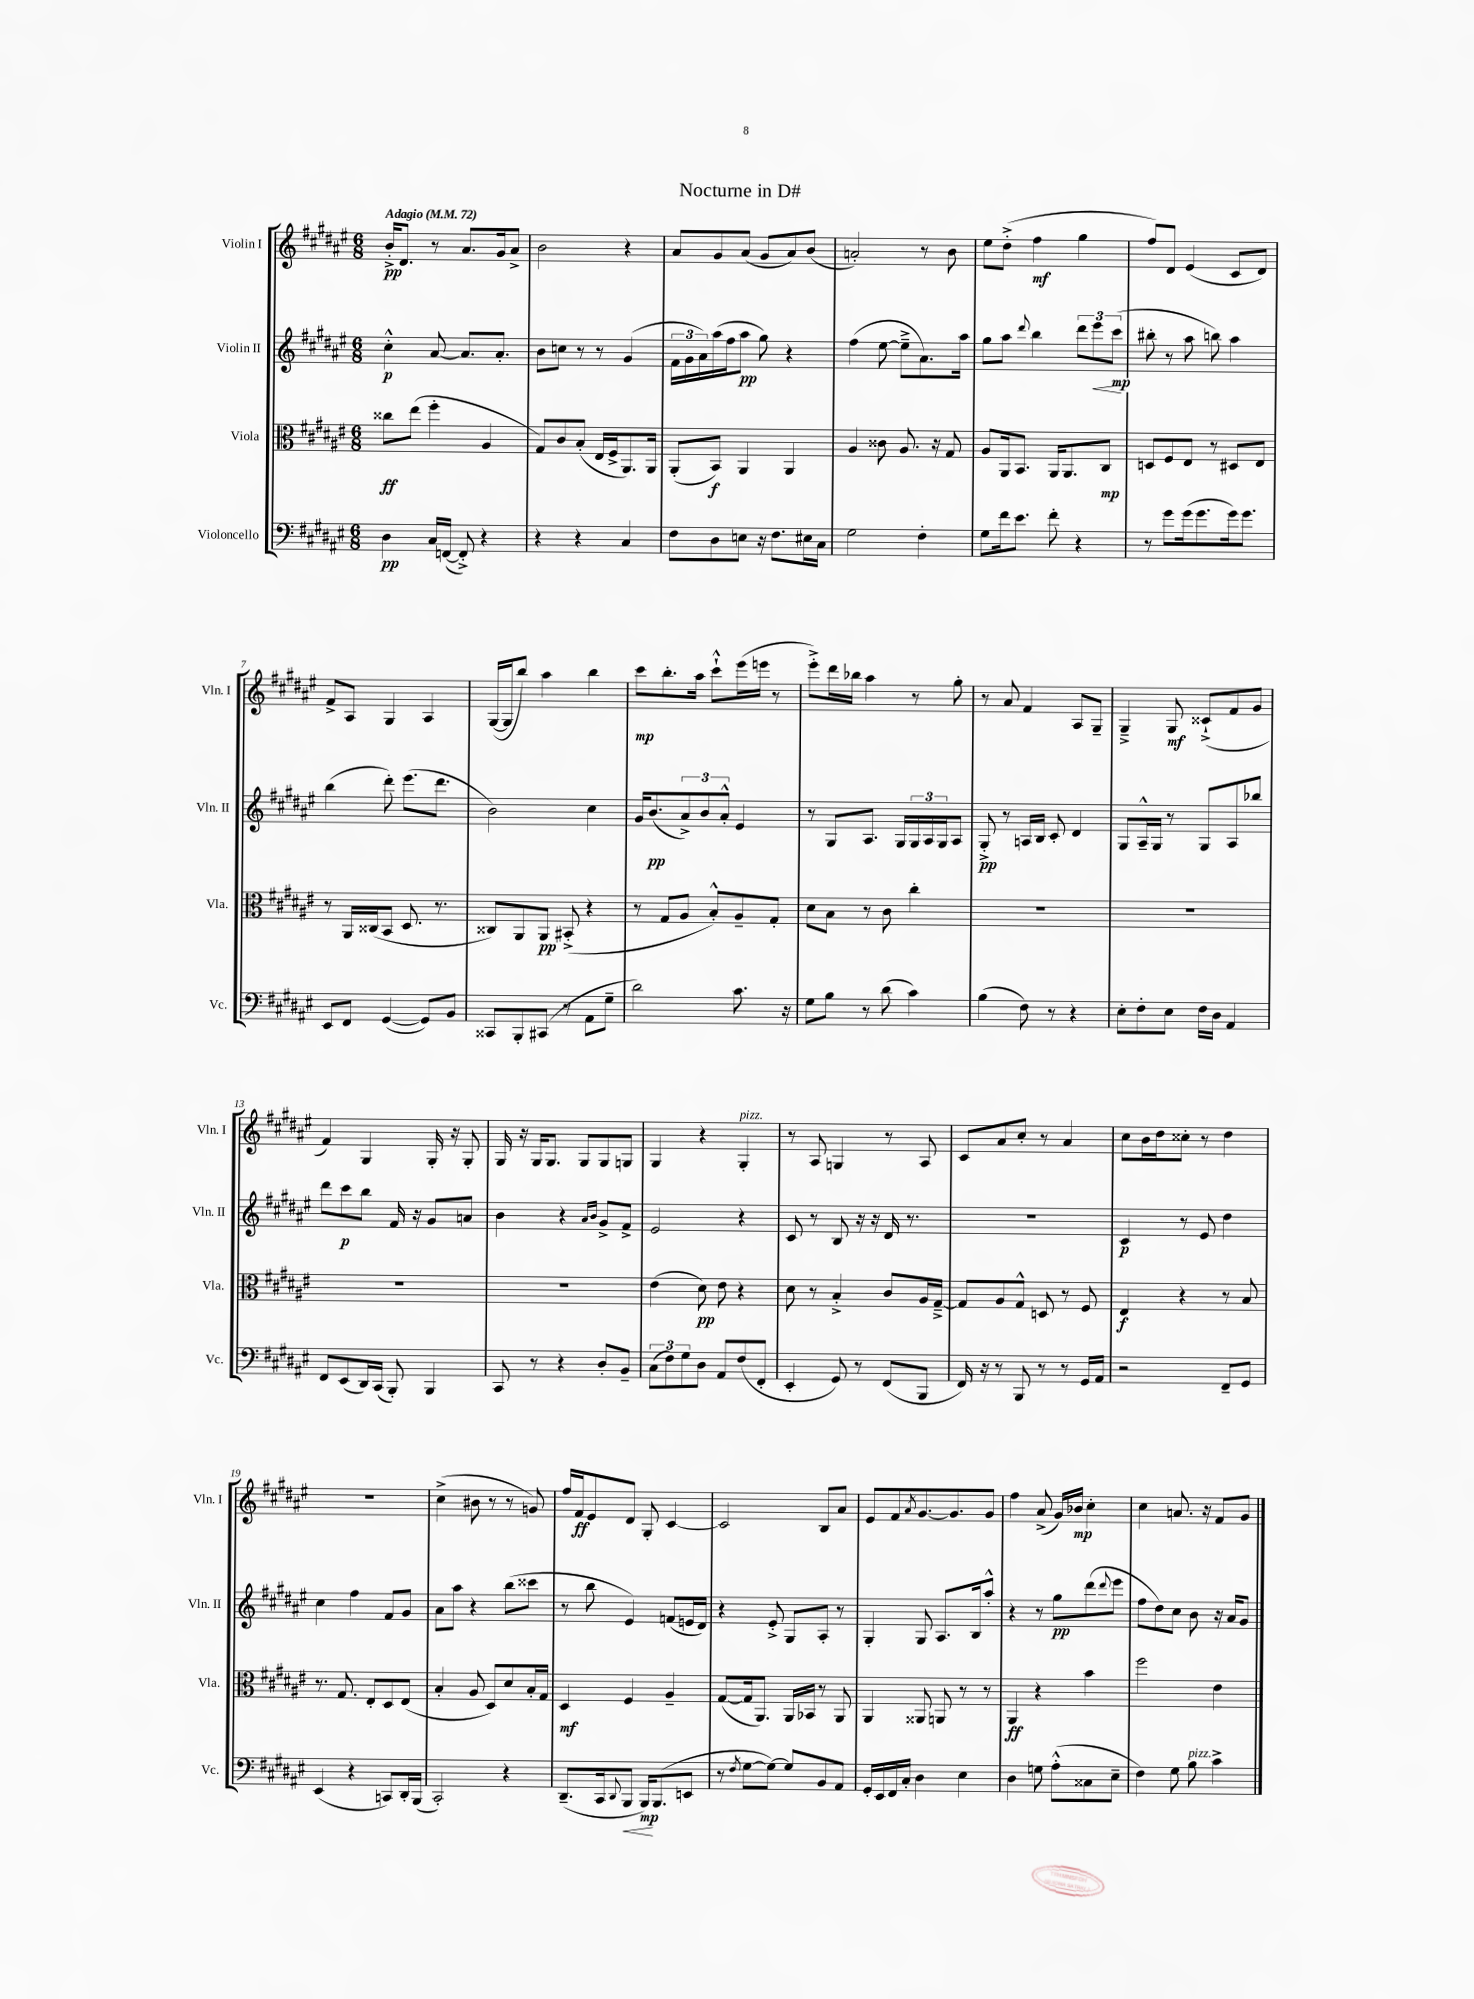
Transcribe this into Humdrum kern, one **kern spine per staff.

**kern	**dynam	**kern	**dynam	**kern	**dynam	**kern	**dynam
*part4	*part4	*part3	*part3	*part2	*part2	*part1	*part1
*staff4	*staff4	*staff3	*staff3	*staff2	*staff2	*staff1	*staff1
*I"Violoncello	*	*I"Viola	*	*I"Violin II	*	*I"Violin I	*
*I'Vc.	*	*I'Vla.	*	*I'Vln. II	*	*I'Vln. I	*
*clefF4	*	*clefC3	*	*clefG2	*	*clefG2	*
*k[f#c#g#d#a#e#]	*	*k[f#c#g#d#a#e#]	*	*k[f#c#g#d#a#e#]	*	*k[f#c#g#d#a#e#]	*
*M6/8	*	*M6/8	*	*M6/8	*	*M6/8	*
*MM72	*	*MM72	*	*MM72	*	*MM72	*
=1	=1	=1	=1	=1	=1	=1	=1
!	!	!	!	!	!	!LO:TX:a:B:t=Adagio	!
4D#\	pp	8cc##X\L	ff	4cc#'^^\	p	16b'^/KL	pp
.	.	.	.	.	.	8.d#/J	.
.	.	(8ee#\J	.	.	.	.	.
16C#/LL	.	4ff#'\	.	[8a#/	.	8r	.
([16FFn/JJ	.	.	.	.	.	.	.
8FF'^/])	.	.	.	8.a#/L]	.	8.a#/L	.
4r	.	4A#/	.	.	.	.	.
.	.	.	.	8.a#'/J	.	16g#/k	.
.	.	.	.	.	.	8a#^/J	.
=2	=2	=2	=2	=2	=2	=2	=2
4r	.	8G#/L)	.	8b\L	.	2b\	.
.	.	8c#/	.	8ccn\J	.	.	.
4r	.	(8B'/J	.	8r	.	.	.
.	.	16E#/LL	.	8r	.	.	.
.	.	16F#^/J	.	.	.	.	.
4C#/	.	8.AA#/)	.	(4g#/	.	4r	.
.	.	16AA#/Jk	.	.	.	.	.
=3	=3	=3	=3	=3	=3	=3	=3
8F#\L	.	(8AA#'/L	.	24f#\LL	.	8a#/L	.
.	.	.	.	24g#\	.	.	.
.	.	.	.	24a#\)	.	.	.
8D#\	.	8BB/J)	f	(16aa#\	.	8g#/	.
.	.	.	.	16ff#\J	.	.	.
8En\J	.	4AA#/	.	8aa#\J	pp	(8a#/J	.
16r	.	.	.	8gg#\)	.	8g#/L	.
8.F#\L	.	.	.	.	.	.	.
.	.	4AA#/	.	4r	.	8a#/)	.
16E#X\L	.	.	.	.	.	(8b/J	.
16C#\JJ	.	.	.	.	.	.	.
=4	=4	=4	=4	=4	=4	=4	=4
2G#\	.	4A#/	.	(4ff#\	.	2an'/)	.
.	.	8c##X\	.	[8ee#\	.	.	.
.	.	8.A#/	.	8ee#~^\L]	.	.	.
4F#'\	.	.	.	8.a#\)	.	8r	.
.	.	16r	.	.	.	.	.
.	.	8G#/	.	.	.	8b\	.
.	.	.	.	16aa#\Jk	.	.	.
=5	=5	=5	=5	=5	=5	=5	=5
8G#\L	.	8A#/L	.	8gg#\L	.	8ee#\L	.
16f#\k	.	16AA#/k	.	8aa#\J	.	(8dd#'^\J	.
8.e#\J	.	8.BB/J	.	.	.	.	.
.	.	.	.	8qqddd#/	.	.	.
.	.	.	.	4bb\	.	4ff#\	mf
8f#'\	.	16AA#/KL	.	.	.	.	.
.	.	8.AA#/	.	.	.	.	.
4r	.	.	.	12ddd#\L	.	4gg#\	.
!	!	!	!	!	!LO:HP:b	!	!
.	.	.	.	12eee#\	<	.	.
.	.	8C#/J	mp	.	.	.	.
.	.	.	.	(12ccc#\J	mp	.	.
.	.	.	.	.	[	.	.
=6	=6	=6	=6	=6	=6	=6	=6
8r	.	8Dn/L	.	8bb#X'\	.	8ff#/L)	.
8g#\L	.	8F#/	.	8r	.	8d#/J	.
(16g#\k	.	8E#/J	.	8aa#\	.	(4e#/	.
8.g#\	.	.	.	.	.	.	.
.	.	8r	.	8bbn\)	.	.	.
16g#\k)	.	8D#X/L	.	4aa#\	.	8c#/L	.
8.g#\J	.	.	.	.	.	.	.
.	.	8E#/J	.	.	.	8d#/J)	.
!!LO:LB:g=z
=7	=7	=7	=7	=7	=7	=7	=7
8EE#/L	.	8r	.	(4bb\	.	8f#^/L	.
8FF#/J	.	16AA#/LL	.	.	.	8A#/J	.
.	.	(16C##X/J	.	.	.	.	.
([4GG#/	.	8BB/J	.	8ddd#'\)	.	4G#/	.
.	.	8.D#/	.	(8.eee#\L	.	.	.
8GG#/L])	.	.	.	.	.	4A#/	.
.	.	8.r	.	8.ddd#\J	.	.	.
8BB/J	.	.	.	.	.	.	.
=8	=8	=8	=8	=8	=8	=8	=8
8CC##X/L	.	8C##X/L)	.	2b\)	.	([16G#/LL	.
.	.	.	.	.	.	16G#/J]	.
8BBB'/	.	8AA#/	.	.	.	8bb/J)	.
(8CC#X/J	.	8AA#/J	pp	.	.	4aa#\	.
8r	.	(8BB#X'^/	.	.	.	.	.
8AA#\L	.	4r	.	4cc#\	.	4bb\	.
8G#~\J	.	.	.	.	.	.	.
=9	=9	=9	=9	=9	=9	=9	=9
2d#\)	.	8r	.	16g#/KL	.	8ccc#\L	mp
.	.	.	.	(8.b/	pp	.	.
.	.	8G#/L	.	.	.	8.bb'\	.
.	.	8A#/J	.	12a#^/)	.	.	.
.	.	.	.	.	.	16aa#\Jk	.
.	.	.	.	12b/	.	.	.
.	.	8B'^^/L)	.	.	.	8ccc#`^^\L	.
.	.	.	.	12a#'^^/J	.	.	.
8.c#\	.	8A#~/	.	4e#/	.	(16eee#\L	.
.	.	.	.	.	.	16eeen\JJ	.
.	.	8G#'/J	.	.	.	8r	.
16r	.	.	.	.	.	.	.
=10	=10	=10	=10	=10	=10	=10	=10
8G#\L	.	8d#\L	.	8r	.	8eee#'^\L)	.
8B\J	.	8B\J	.	8G#/L	.	16ddd#\L	.
.	.	.	.	.	.	16bb-X\JJ	.
8r	.	8r	.	8.A#/J	.	4aa#\	.
(8d#\	.	8c#\	.	.	.	.	.
.	.	.	.	16G#/LL	.	.	.
4c#\)	.	4cc#'\	.	24G#/	.	8r	.
.	.	.	.	24A#/	.	.	.
.	.	.	.	24G#/J	.	.	.
.	.	.	.	8A#/J	.	8gg#'\	.
=11	=11	=11	=11	=11	=11	=11	=11
(4B\	.	2.r	.	8G#'^/	pp	8r	.
.	.	.	.	8r	.	8a#/	.
8F#\)	.	.	.	16An/LL	.	4f#/	.
.	.	.	.	16B/JJ	.	.	.
8r	.	.	.	8c#'/	.	.	.
4r	.	.	.	4d#/	.	8A#/L	.
.	.	.	.	.	.	8G#~/J	.
=12	=12	=12	=12	=12	=12	=12	=12
8E#'\L	.	2.r	.	8G#/L	.	4G#~^/	.
8F#'\	.	.	.	16A#~^^/L	.	.	.
.	.	.	.	16G#/JJ	.	.	.
8E#\J	.	.	.	8r	.	8G#/	mf
16F#\LL	.	.	.	8G#/L	.	(8c##X`^/L	.
16D#\JJ	.	.	.	.	.	.	.
4AA#/	.	.	.	8A#/	.	8f#/	.
.	.	.	.	8bb-X/J	.	8g#/J	.
!!LO:LB:g=z
=13	=13	=13	=13	=13	=13	=13	=13
8FF#/L	.	2.r	.	8ddd#\L	.	4f#/)	.
(8EE#/	.	.	.	8ccc#\	p	.	.
16DD#/L)	.	.	.	8bb\J	.	4G#/	.
(16CC#/JJ	.	.	.	.	.	.	.
8BBB'/)	.	.	.	16f#/	.	.	.
.	.	.	.	16r	.	.	.
4BBB/	.	.	.	8g#/L	.	16G#'/	.
.	.	.	.	.	.	16r	.
.	.	.	.	8an/J	.	8G#'/	.
=14	=14	=14	=14	=14	=14	=14	=14
8CC#/	.	2.r	.	4b\	.	16G#/	.
.	.	.	.	.	.	16r	.
8r	.	.	.	.	.	16G#/KL	.
.	.	.	.	.	.	8.G#/J	.
4r	.	.	.	4r	.	.	.
.	.	.	.	.	.	8G#/L	.
.	.	.	.	16qqa#/LL	.	.	.
.	.	.	.	16qqb/JJ	.	.	.
8D#'/L	.	.	.	8g#^/L	.	8G#/	.
8BB~/J	.	.	.	8f#^/J	.	8Gn/J	.
=15	=15	=15	=15	=15	=15	=15	=15
(12C#\L	.	(4e#\	.	2e#/	.	4G#/	.
12F#\)	.	.	.	.	.	.	.
12G#\	.	.	.	.	.	.	.
8D#\J	.	8d#\)	pp	.	.	4r	.
8AA#/L	.	8e#\	.	.	.	.	.
!	!	!	!	!	!	!LO:TX:a:i:t=pizz.	!
(8F#/	.	4r	.	4r	.	4G#'/	.
8FF#'/J	.	.	.	.	.	.	.
=16	=16	=16	=16	=16	=16	=16	=16
4EE#'/	.	8d#\	.	8c#/	.	8r	.
.	.	8r	.	8r	.	8A#/	.
8GG#/)	.	4B'^/	.	8B/	.	4Gn/	.
8r	.	.	.	16r	.	.	.
.	.	.	.	16r	.	.	.
(8FF#/L	.	8c#/L	.	16d#/	.	8r	.
.	.	.	.	8.r	.	.	.
8BBB/J	.	16A#/L	.	.	.	8A#/	.
.	.	[16G#~^/JJ	.	.	.	.	.
=17	=17	=17	=17	=17	=17	=17	=17
16FF#/)	.	8G#/L]	.	2.r	.	8c#/L	.
16r	.	.	.	.	.	.	.
8r	.	8A#/	.	.	.	8a#/	.
8BBB/	.	8G#^^/J	.	.	.	8cc#'/J	.
8r	.	8Dn/	.	.	.	8r	.
8r	.	8r	.	.	.	4a#/	.
16GG#/LL	.	8F#/	.	.	.	.	.
16AA#/JJ	.	.	.	.	.	.	.
=18	=18	=18	=18	=18	=18	=18	=18
2r	.	4E#/	f	4c#/	p	8cc#\L	.
.	.	.	.	.	.	16b\L	.
.	.	.	.	.	.	16dd#\J	.
.	.	4r	.	8r	.	8cc##X'\J	.
.	.	.	.	8e#/	.	8r	.
8FF#~/L	.	8r	.	4dd#\	.	4dd#\	.
8GG#/J	.	8B/	.	.	.	.	.
!!LO:LB:g=z
=19	=19	=19	=19	=19	=19	=19	=19
(4EE#/	.	8.r	.	4cc#\	.	2.r	.
.	.	8.G#/	.	.	.	.	.
4r	.	.	.	4ff#\	.	.	.
.	.	8E#'/L	.	.	.	.	.
8CCn/L)	.	8D#/	.	8f#/L	.	.	.
16DD#'/L	.	(8E#/J	.	8g#/J	.	.	.
(16BBB/JJ	.	.	.	.	.	.	.
=20	=20	=20	=20	=20	=20	=20	=20
2CC#'/)	.	4B'/	.	8a#\L	.	(4cc#^\	.
.	.	.	.	8aa#\J	.	.	.
.	.	8A#/	.	4r	.	8b#X\	.
.	.	8D#/L)	.	.	.	8r	.
4r	.	8d#/	.	(8bb\L	.	8r	.
.	.	16B'/L	.	8ccc##X\J	.	8gn/)	.
.	.	16G#/JJ	.	.	.	.	.
=21	=21	=21	=21	=21	=21	=21	=21
(8.DD#~/L	.	4D#/	mf	8r	.	16ff#/LL	.
.	.	.	.	.	.	16f#/J	ff
.	.	.	.	8bb\	.	8e#/	.
16CC#/k	.	.	.	.	.	.	.
8qqDD#/	.	.	.	.	.	.	.
!	!LO:HP:b	!	!	!	!	!	!
8BBB/J	<	4F#/	.	4e#/)	.	8d#/J	.
16BBB/KL)	mp	.	.	.	.	8G#'/	.
(8.BBB/	[	.	.	.	.	.	.
.	.	4A#~/	.	(8fn/L	.	[4c#/	.
8EEn/J	.	.	.	16en/L	.	.	.
.	.	.	.	16d#/JJ)	.	.	.
=22	=22	=22	=22	=22	=22	=22	=22
8r	.	([8G#/L	.	4r	.	2c#/]	.
8qF#/	.	.	.	.	.	.	.
[8G#\L	.	16G#/k]	.	.	.	.	.
.	.	8.AA#/J)	.	.	.	.	.
8G#\J_)	.	.	.	8e#'^/	.	.	.
8G#/L]	.	16AA#/LL	.	8G#/L	.	.	.
.	.	16BB-X/JJ	.	.	.	.	.
8BB/	.	8r	.	8A#'/J	.	8B/L	.
8AA#/J	.	8AA#/	.	8r	.	8a#/J	.
=23	=23	=23	=23	=23	=23	=23	=23
16GG#'/LL	.	4AA#/	.	4G#'/	.	8e#/L	.
16EE#/	.	.	.	.	.	.	.
16FF#/	.	.	.	.	.	8f#/	.
16C#'/JJ	.	.	.	.	.	.	.
.	.	.	.	.	.	8qa#/	.
4D#\	.	8AA##X/	.	8G#/	.	[8.g#/	.
.	.	8AAn/	.	8.A#/L	.	.	.
.	.	.	.	.	.	8.g#/]	.
4E#\	.	8r	.	.	.	.	.
.	.	.	.	16B/k	.	.	.
.	.	8r	.	8aa#'^^/J	.	8g#/J	.
=24	=24	=24	=24	=24	=24	=24	=24
4D#\	.	4AA#/	ff	4r	.	4ff#\	.
8Gn\	.	4r	.	8r	.	(8a#^/	.
(8A#'^^\L	.	.	.	8gg#\L	pp	16g#/LL)	.
.	.	.	.	.	.	16b-X/JJ	mp
8C##X\	.	4b\	.	(8ddd#\	.	4cc#'\	.
.	.	.	.	8qqddd#/	.	.	.
8E#~\J	.	.	.	8eee#\J	.	.	.
=25	=25	=25	=25	=25	=25	=25	=25
4F#\)	.	2ff#\	.	8ff#\L	.	4cc#\	.
.	.	.	.	8dd#\)	.	.	.
8G#\	.	.	.	8cc#\J	.	8.an/	.
!LO:TX:a:i:t=pizz.	!	!	!	!	!	!	!
8B\	.	.	.	8b\	.	.	.
.	.	.	.	.	.	16r	.
4c#^\	.	4e#\	.	16r	.	8f#/L	.
.	.	.	.	16a#/KL	.	.	.
.	.	.	.	8g#/J	.	8g#/J	.
==	==	==	==	==	==	==	==
*-	*-	*-	*-	*-	*-	*-	*-
